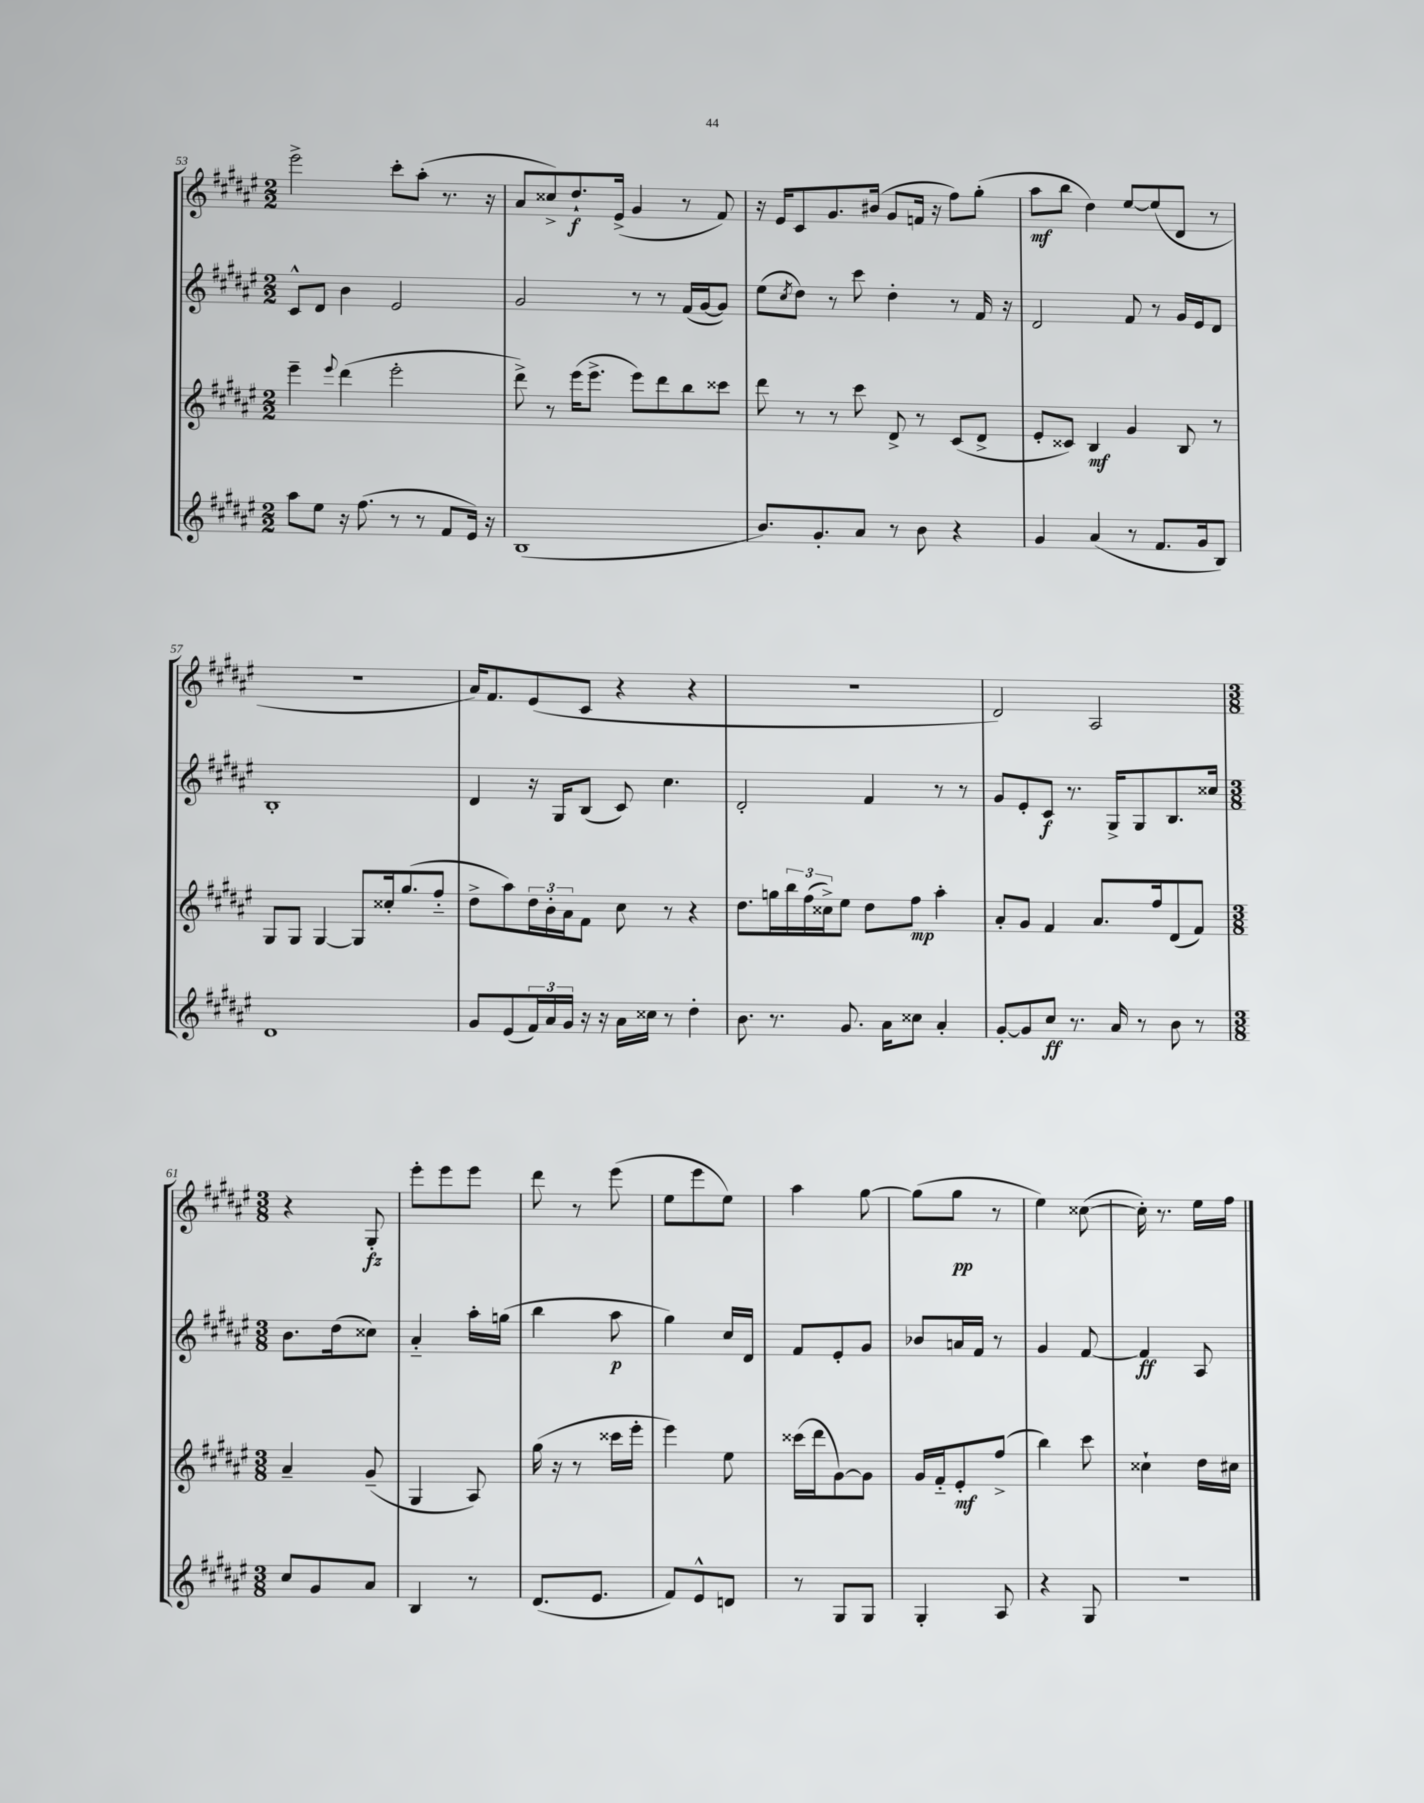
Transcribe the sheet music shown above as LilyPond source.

<<
\new StaffGroup <<
\new Staff = "s0" {
    \clef treble \key fis \major \numericTimeSignature \time 2/2
    eis'''2-> cis'''8-. ais''8-.( r8. r16 |
    ais'8 cisis''8->) dis''8.-!\f eis'16->( gis'4 r8 fis'8) |
    r16 eis'16 cis'8 gis'8. bis'16( gis'8 f'16 r16 fis''8) gis''8-.( |
    ais''8\mf b''8 dis''4) eis''8~ eis''8( dis'8 r8 |
    R1 |
    ais'16) fis'8. eis'8( cis'8 r4 r4 |
    R1 |
    dis'2) ais2 |
    \numericTimeSignature \time 3/8 r4 gis8-.\fz |
    eis'''8-. eis'''8 eis'''8 |
    dis'''8 r8 eis'''8( |
    eis''8 eis'''8 eis''8) |
    ais''4 gis''8~ |
    gis''8( gis''8\pp r8 |
    eis''4) cisis''8~( |
    cisis''16-.) r8. eis''16 fis''16 \bar "|." |
}
\new Staff = "s1" {
    \clef treble \key fis \major \numericTimeSignature \time 2/2
    cis'8-^ dis'8 b'4 eis'2 |
    gis'2 r8 r8 fis'16( gis'16~ gis'8) |
    eis''8( \acciaccatura { cis''8 } dis''8) r8 cis'''8 dis''4-. r8 fis'16 r16 |
    dis'2 fis'8 r8 gis'16 eis'16 dis'8 |
    b1-. |
    dis'4 r16 gis16 b8( cis'8) cis''4. |
    dis'2-. fis'4 r8 r8 |
    gis'8 eis'8-. cis'8\f r8. gis16-> gis8 b8. cisis''16 |
    \numericTimeSignature \time 3/8 b'8. dis''16( cisis''8) |
    ais'4-_ ais''16-. g''16( |
    b''4 ais''8\p |
    gis''4) cis''16 dis'16 |
    fis'8 eis'8-. gis'8 |
    bes'8 a'16 fis'16 r8 |
    gis'4 fis'8~ |
    fis'4\ff ais8 \bar "|." |
}
\new Staff = "s2" {
    \clef treble \key fis \major \numericTimeSignature \time 2/2
    eis'''4-- \appoggiatura { eis'''8 } dis'''4( eis'''2-. |
    dis'''8->) r8 eis'''16( eis'''8.-> eis'''8) dis'''8 b''8 cisis'''8 |
    dis'''8 r8 r8 cis'''8 dis'8-> r8 cis'8( dis'8-> |
    eis'8-. cisis'8) b4\mf gis'4 b8 r8 |
    gis8 gis8 gis4~ gis8 cisis''16-. gis''8.( fis''8-_ |
    dis''8-> ais''8) \tuplet 3/2 { dis''16 b'16-. ais'16 } fis'8 cis''8 r8 r4 |
    dis''8. g''16 \tuplet 3/2 { b''16 fis''16( cisis''16->) } eis''8 dis''8 fis''8\mp ais''4-. |
    ais'8-. gis'8 fis'4 ais'8. fis''16 dis'8( fis'8) |
    \numericTimeSignature \time 3/8 ais'4-- gis'8--( |
    gis4 ais8) |
    gis''16( r16 r8 cisis'''16 eis'''16-. |
    eis'''4) eis''8 |
    cisis'''16( dis'''16 gis'8~) gis'8 |
    gis'16 fis'16-_ eis'8-.\mf fis''8->( |
    b''4) cis'''8 |
    cisis''4-! dis''16 cis''16 \bar "|." |
}
\new Staff = "s3" {
    \clef treble \key fis \major \numericTimeSignature \time 2/2
    ais''8 eis''8 r16 fis''8.( r8 r8 fis'8 eis'16) r16 |
    b1( |
    b'8.) gis'8.-. ais'8 r8 b'8 r4 |
    gis'4 ais'4( r8 fis'8. gis'16 b8) |
    dis'1 |
    gis'8 eis'8( \tuplet 3/2 { fis'16) ais'16 gis'16 } r16 r16 ais'16 cisis''16 r8 dis''4-. |
    b'8. r8. gis'8. ais'16 cisis''8 ais'4-. |
    gis'8~-. gis'8 cis''8\ff r8. ais'16 r8 b'8 r8 |
    \numericTimeSignature \time 3/8 cis''8 gis'8 ais'8 |
    b4 r8 |
    dis'8.( eis'8. |
    fis'8) eis'8-^ d'8 |
    r8 gis8 gis8 |
    gis4-. ais8 |
    r4 gis8 |
    R4. \bar "|." |
}
>>
>>
\layout { \context { \Score currentBarNumber = #53 } }
